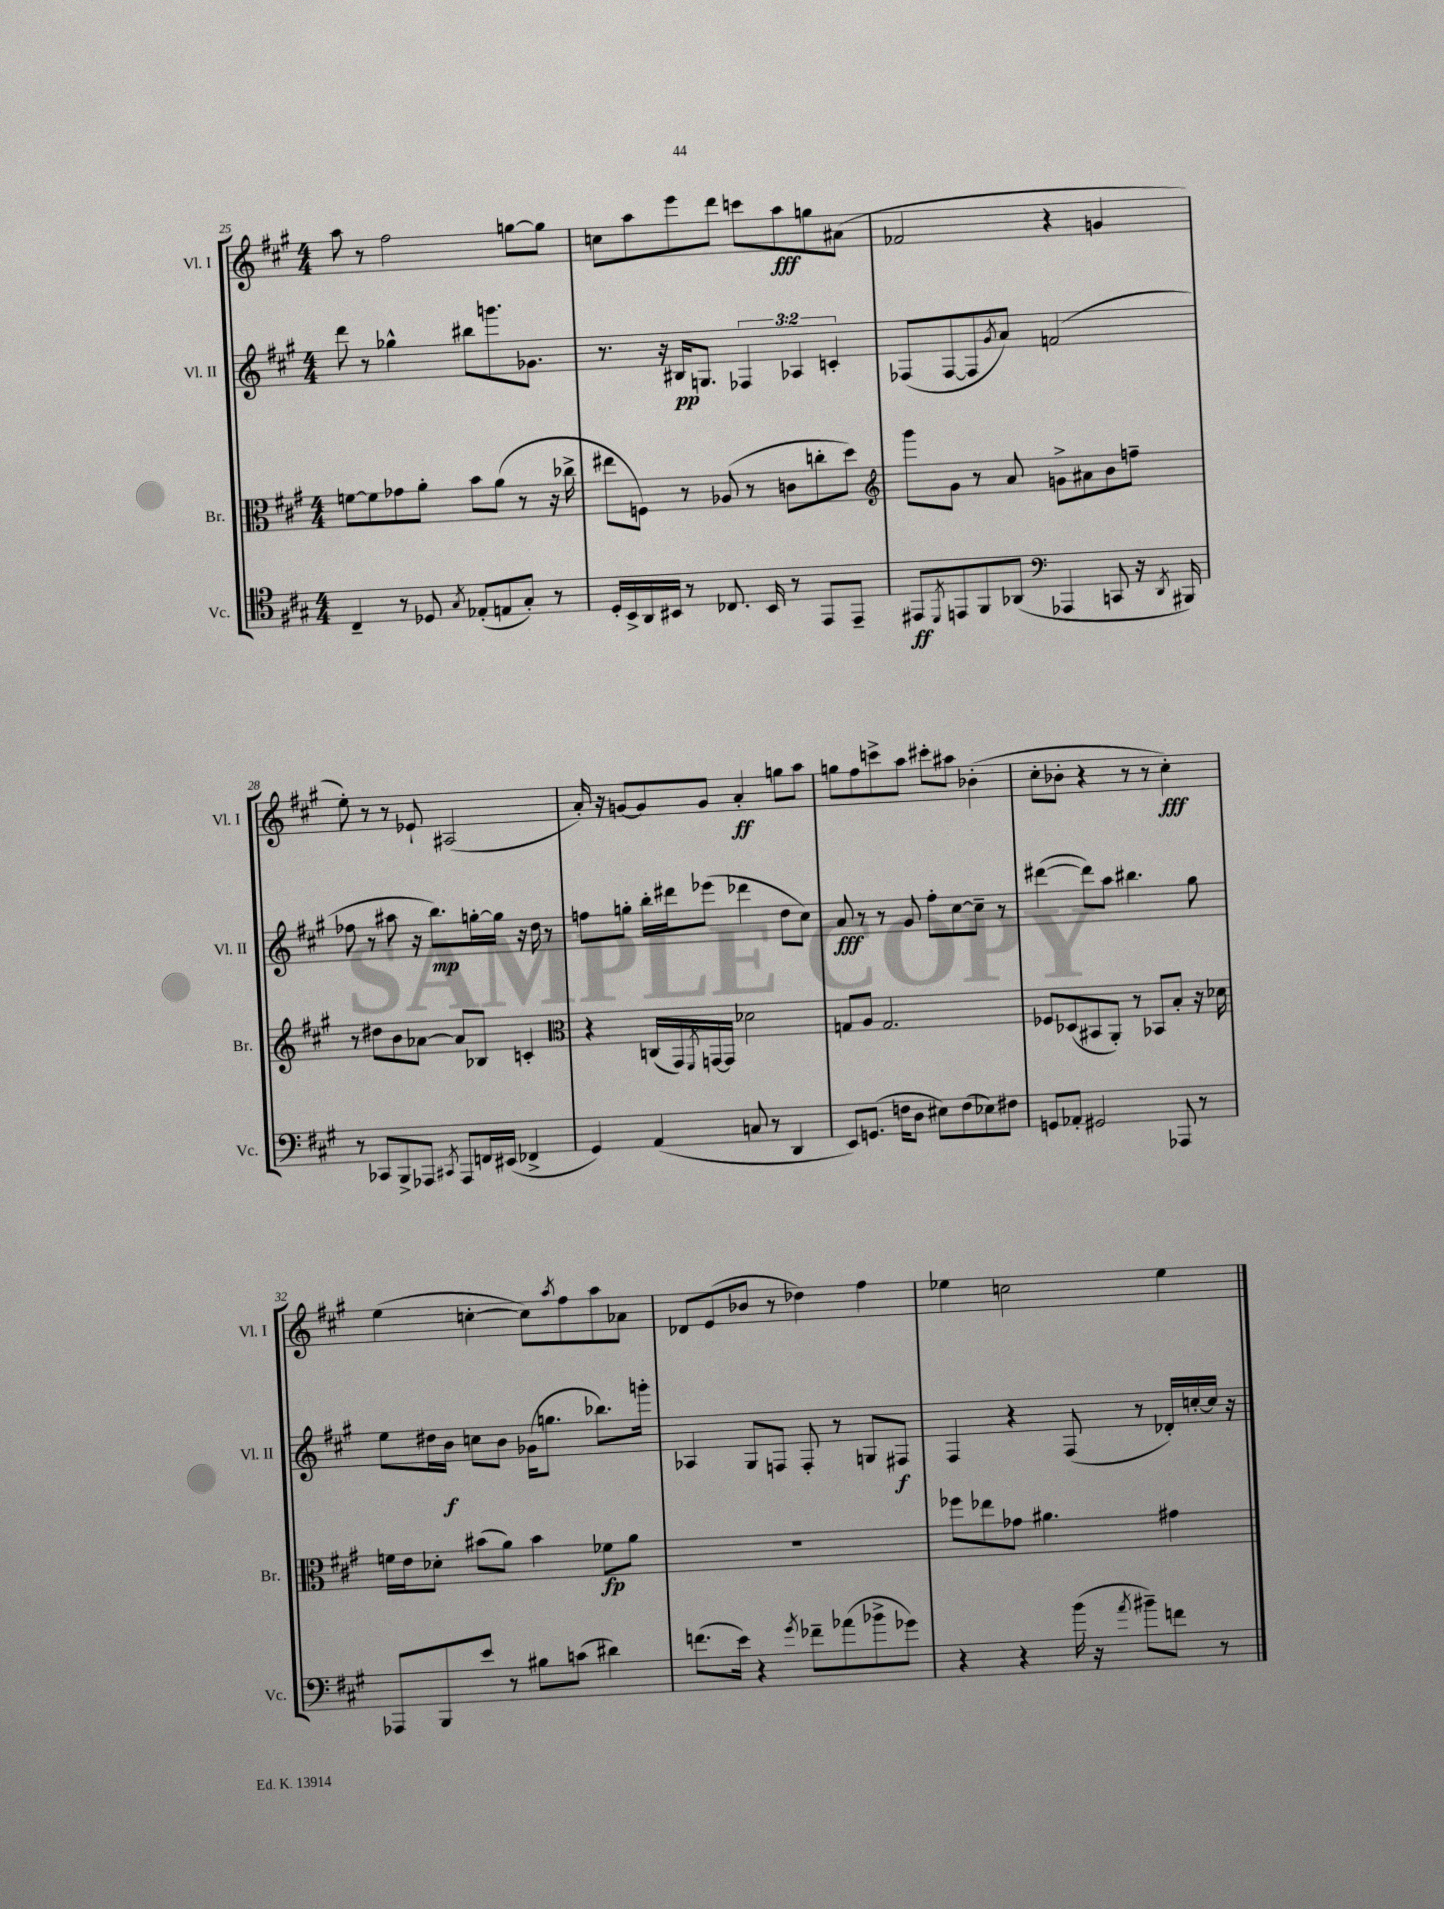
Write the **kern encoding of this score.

**kern	**dynam	**kern	**dynam	**kern	**dynam	**kern	**dynam
*part4	*part4	*part3	*part3	*part2	*part2	*part1	*part1
*staff4	*staff4	*staff3	*staff3	*staff2	*staff2	*staff1	*staff1
*I"Vc.	*	*I"Br.	*	*I"Vl. II	*	*I"Vl. I	*
*I'Vc.	*	*I'Br.	*	*I'Vl. II	*	*I'Vl. I	*
*clefC4	*	*clefC3	*	*clefG2	*	*clefG2	*
*k[f#c#g#]	*	*k[f#c#g#]	*	*k[f#c#g#]	*	*k[f#c#g#]	*
*M4/4	*	*M4/4	*	*M4/4	*	*M4/4	*
=25	=25	=25	=25	=25	=25	=25	=25
4C#~/	.	[8fn\L	.	8ddd\	.	8aa\	.
.	.	8f\]	.	8r	.	8r	.
8r	.	8g-X\	.	4gg-X^^\	.	2ff#\	.
8D-X/	.	8a'\J	.	.	.	.	.
8qG#/	.	.	.	.	.	.	.
(8E-X'/L	.	8b\L	.	8bb#X\L	.	.	.
8En/	.	(8a\J	.	8.gggn\	.	.	.
8G#'/J)	.	8r	.	.	.	[8ggn\L	.
.	.	.	.	8.g-X\J	.	.	.
8r	.	16r	.	.	.	8gg\J]	.
.	.	16cc-X^\	.	.	.	.	.
=26	=26	=26	=26	=26	=26	=26	=26
16D'/LL	.	8ee#X\L	.	8.r	.	8ccn\L	.
16BB^/	.	.	.	.	.	.	.
16AA/	.	8Fn\J)	.	.	.	8aa\	.
16BB#X/JJ	.	.	.	16r	.	.	.
8r	.	8r	.	16B#X/KL	pp	8eee\	.
.	.	.	.	8.Gn/J	.	.	.
8.C-X/	.	(8A-X/	.	.	.	8ddd\J	.
.	.	8r	.	6F-X/	.	8cccn\L	.
16BB#/	.	.	.	.	.	.	.
8r	.	8cn\L	.	.	.	8aa\	fff
.	.	.	.	6A-X/	.	.	.
8EE/L	.	8ccn'\	.	.	.	8ggn\	.
.	.	.	.	6cn'/	.	.	.
8EE~/J	.	8dd\J)	.	.	.	(8a#X\J	.
=27	=27	=27	=27	=27	=27	=27	=27
*	*	*clefG2	*	*	*	*	*
8EE#X/L	ff	8ggg#\L	.	(8F-X/L	.	2f-X/	.
8qDD/	.	.	.	.	.	.	.
8EEn/	.	8g#\J	.	[8F-/	.	.	.
8FF#/	.	8r	.	8F-/]	.	.	.
.	.	.	.	8qg#/	.	.	.
(8AA-X/J	.	8a/	.	8a/J)	.	.	.
*clefF4	*	*	*	*	*	*	*
4AAA-X/	.	8gn^\L	.	(2fn/	.	4r	.
.	.	8a#X\	.	.	.	.	.
8CCn/	.	8b\	.	.	.	4gn/	.
16r	.	8ffn~\J	.	.	.	.	.
8qDD/	.	.	.	.	.	.	.
16BBB#X/)	.	.	.	.	.	.	.
!!LO:LB:g=z
=28	=28	=28	=28	=28	=28	=28	=28
8r	.	8r	.	8ff-X\	.	8ee'\)	.
8CC-X/L	.	8dd#X\L	.	8r	.	8r	.
8BBB^/	.	8b\	.	8aa#X\	.	8r	.
8AAA-X/J	.	[8a-X\J	.	16r	.	8e-X`/	.
.	.	.	.	8.bb\L)	mp	.	.
8qCC#X/	.	.	.	.	.	.	.
8AAA-/L	.	8a-/L]	.	.	.	(2A#X/	.
16FFn/L	.	8B-X/J	.	[16ggn'\L	.	.	.
(16EE#X/JJ	.	.	.	16gg\JJ]	.	.	.
4FF-X^/	.	4cn'/	.	16r	.	.	.
.	.	.	.	16dd\	.	.	.
.	.	.	.	8r	.	.	.
=29	=29	=29	=29	=29	=29	=29	=29
*	*	*clefC3	*	*	*	*	*
4GG#/)	.	4r	.	8ffn\L	.	16a'/)	.
.	.	.	.	.	.	16r	.
.	.	.	.	8ggn'\J	.	[8gn/L	.
(4AA/	.	(16Cn/LL	.	16bb'\LL	.	8g/]	.
.	.	16GG#/)	.	16ddd#X\J	.	.	.
.	.	8qFF#/	.	.	.	.	.
.	.	[16GGn/	.	(8eee-X\J	.	8g/J	.
.	.	16GG/JJ]	.	.	.	.	.
8Cn/	.	2d-X\	.	4ddd-X\	.	4a'/	ff
8r	.	.	.	.	.	.	.
4DD/	.	.	.	8dd\L	.	8ggn\L	.
.	.	.	.	8cc#\J)	.	8aa\J	.
=30	=30	=30	=30	=30	=30	=30	=30
8EE/L)	.	8Gn/L	.	8a/	fff	8ggn\L	.
(8.GGn/J	.	8A/J	.	8r	.	8ff#\	.
.	.	2.G/	.	8r	.	8cccn^\	.
16Fn\KL	.	.	.	.	.	.	.
8D\J	.	.	.	8g#/	.	8aa\J	.
8E#X\L)	.	.	.	8ff#'\L	.	8ccc#X'\L	.
(8F\	.	.	.	[8cc#\	.	8aa#X\J	.
8E-X\)	.	.	.	8cc#~\J]	.	(4b-X'\	.
8F#X\J	.	.	.	8r	.	.	.
=31	=31	=31	=31	=31	=31	=31	=31
8GGn/L	.	8F-X/L	.	([4ddd#X\	.	8cc#'\L	.
8AA-X'/J	.	(8D-X/	.	.	.	8b-X'\J	.
2GG#X/	.	8BB#X/	.	8ddd#\L])	.	4r	.
.	.	8AA'/J)	.	8aa\J	.	.	.
.	.	8r	.	4.bb#X\	.	8r	.
.	.	8BB-X/L	.	.	.	8r	.
8AAA-X/	.	8B'/J	.	.	.	4cc#'\)	fff
8r	.	16r	.	8gg#\	.	.	.
.	.	16d-X\	.	.	.	.	.
!!LO:LB:g=z
=32	=32	=32	=32	=32	=32	=32	=32
8AAA-X/L	.	16fn\LL	.	8ee\L	.	(4ee\	.
.	.	16e\J	.	.	.	.	.
8BBB/	.	8d-X'\J	.	16dd#X\L	.	.	.
.	.	.	.	16b\JJ	f	.	.
8e/J	.	(8b#X\L	.	8ccn\L	.	[4ccn'\	.
8r	.	8a\J)	.	8b\J	.	.	.
8B#X\L	.	4b#\	.	(16g-X\KL	.	8cc\L])	.
.	.	.	.	8.ggn\J	.	.	.
.	.	.	.	.	.	8qaa/	.
(8cn\J	.	.	.	.	.	8ff#\	.
4d#X\)	.	8f-X\L	fp	8.bb-X\L)	.	8aa\	.
.	.	8a\J	.	.	.	8a-X\J	.
.	.	.	.	16gggn'\Jk	.	.	.
=33	=33	=33	=33	=33	=33	=33	=33
(8.fn\L	.	1r	.	4A-X/	.	8d-X/L	.
.	.	.	.	.	.	(8e/	.
16e\Jk)	.	.	.	.	.	.	.
4r	.	.	.	8G#/L	.	8b-X/J	.
.	.	.	.	8Fn/J	.	8r	.
8qg#/	.	.	.	.	.	.	.
8f-X~\L	.	.	.	8F'/	.	4dd-X\)	.
(8a-X\	.	.	.	8r	.	.	.
8b-X^\	.	.	.	8Gn/L	.	4ff#\	.
8g-X\J)	.	.	.	8F#X/J	f	.	.
=34	=34	=34	=34	=34	=34	=34	=34
4r	.	8ff-X\L	.	4F#/	.	4ee-X\	.
.	.	8ee-X\	.	.	.	.	.
4r	.	8g-X\J	.	4r	.	2ccn\	.
.	.	4.a#X\	.	.	.	.	.
(16b\	.	.	.	(8F#/	.	.	.
16r	.	.	.	.	.	.	.
8qa/	.	.	.	.	.	.	.
8b#X~\L)	.	.	.	8r	.	.	.
8fn\J	.	4g#X\	.	16d-X'/LL)	.	4ee-\	.
.	.	.	.	[16ccn'/	.	.	.
8r	.	.	.	16cc/JJ]	.	.	.
.	.	.	.	16r	.	.	.
==	==	==	==	==	==	==	==
*-	*-	*-	*-	*-	*-	*-	*-
